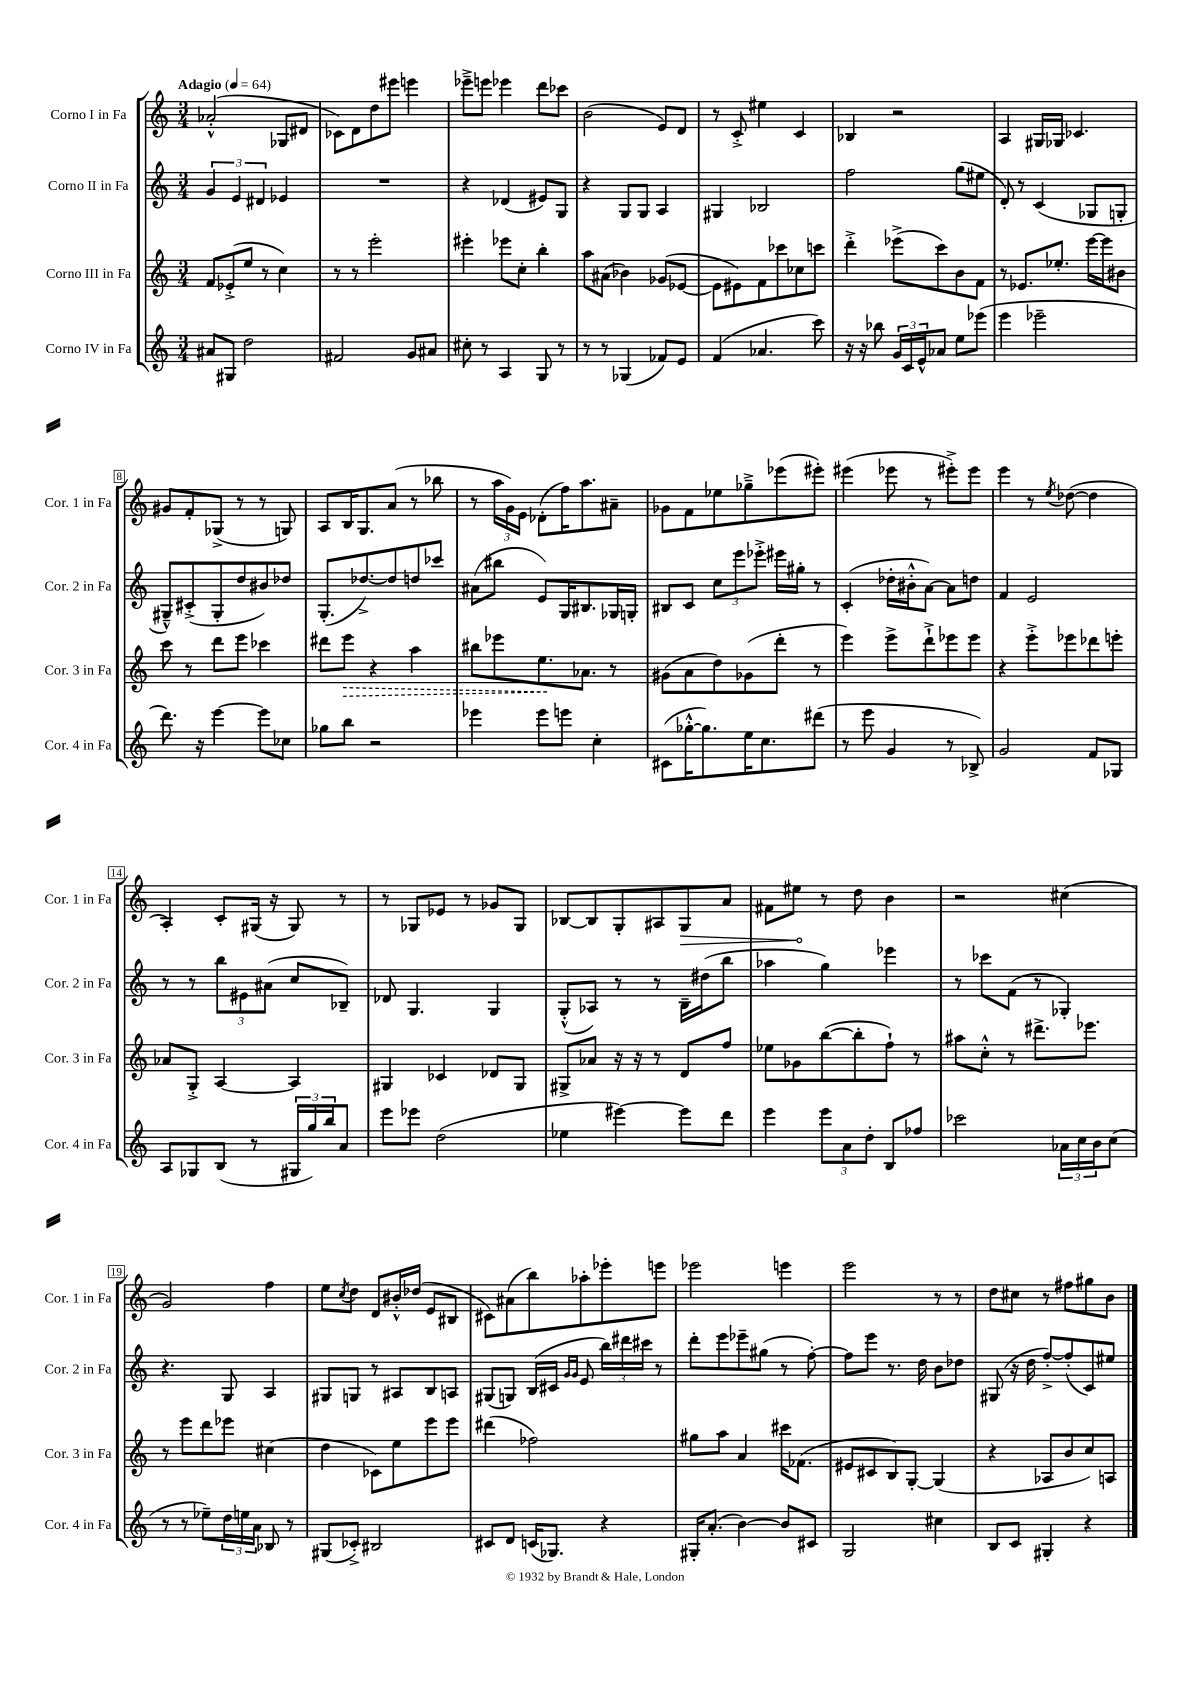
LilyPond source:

<<
\new StaffGroup <<
\new Staff = "s0" \with { instrumentName = "Corno I in Fa" shortInstrumentName = "Cor. 1 in Fa" } {
    \clef treble \key c \major \numericTimeSignature \time 3/4 \tempo "Adagio" 4 = 64
    aes'2-.-^( ges8 dis'8 |
    ces'8) d'8 d''8 eis'''8 e'''4 |
    ees'''8---> e'''8 ees'''4 d'''8 ces'''8 |
    b'2( e'8) d'8 |
    r8 c'8-.-> eis''4 c'4 |
    bes4 r2 |
    a4 gis16 ges16 ces'4. |
    gis'8 f'8-. ges8->( r8 r8 g8) |
    a8 b16 g8. a'8( r8 bes''8 |
    r8 \tuplet 3/2 { a''16 g'16) e'16 } des'8-.( f''16) a''8. ais'8-- |
    ges'8 f'8 ees''8 ges''8---> ees'''8( eis'''8-.) |
    eis'''4( ees'''8 r8 eis'''8-.->) eis'''8 |
    e'''4 r8 \acciaccatura { e''8 } des''8~( des''4 |
    a4-.) c'8-. gis16( r16 gis8) r8 |
    r8 ges8 ees'8 r8 ges'8 ges8 |
    bes8~ bes8 g8-. ais8 \once \override Hairpin.circled-tip = ##t g8\> a'8 |
    fis'8 eis''8\! r8 d''8 b'4 |
    r2 cis''4( |
    g'2) f''4 |
    e''8 \acciaccatura { c''8 } d''8 d'8 bis'16-.-^ des''16( e'8 bis8 |
    cis'8) ais'8( b''8) aes''8-. ees'''8-. e'''8 |
    ees'''2 e'''4 |
    e'''2 r8 r8 |
    d''8 cis''8 r8 fis''8 gis''8 b'8 \bar "|." |
}
\new Staff = "s1" \with { instrumentName = "Corno II in Fa" shortInstrumentName = "Cor. 2 in Fa" } {
    \clef treble \key c \major \numericTimeSignature \time 3/4
    \tuplet 3/2 { g'4 e'4 dis'4 } ees'4 |
    R2. |
    r4 des'4( eis'8) g8 |
    r4 g8 g8 a4 |
    gis4 bes2 |
    f''2 g''8( eis''8 |
    d'8-.) r8 c'4( ges8 g8-. |
    gis8---^) cis'8-.->( gis8-. d''8 bis'8) des''8 |
    g8.-.( des''8.~->) des''8 d''8 ces'''8 |
    ais'8( bis''8 e'8) g16 bis8. ges16 g16-. |
    bis8 c'8 \tuplet 3/2 { c''8 e'''8 ees'''8-.-> } eis'''16 gis''16-. r8 |
    c'4-.( des''16-. bis'16-.-^ a'8~) a'8 d''8 |
    f'4 e'2 |
    r8 r8 \tuplet 3/2 { b''8 eis'8 ais'8( } c''8 bes8--) |
    des'8 g4. g4 |
    g8-.-^( aes8) r8 r8 b16-- dis''16( b''8 |
    aes''4 g''4) ees'''4 |
    r8 ces'''8 f'8( r8 ges4-.) |
    r4. g8 a4 |
    gis8 g8 r8 ais8 b8 a8 |
    gis8( g8) b16( cis'16 \grace { g'16 g'16 } e'8 \tuplet 3/2 { b''16) dis'''16 cis'''16 } r8 |
    d'''8-. e'''8 ees'''8-- gis''8( r8 f''8~-.) |
    f''8 e'''8 r8. d''16 b'8 des''8 |
    gis8( r16 d''16 f''8~-.->) f''8-.( c'8) eis''8 \bar "|." |
}
\new Staff = "s2" \with { instrumentName = "Corno III in Fa" shortInstrumentName = "Cor. 3 in Fa" } {
    \clef treble \key c \major \numericTimeSignature \time 3/4
    f'8 ees'8-.->( e''8 r8 c''4) |
    r8 r8 e'''2-. |
    eis'''4-. ees'''8 c''8-. b''4-. |
    a''8 ais'8( bes'4) ges'8( ees'8~ |
    ees'8 eis'8) f'8 ces'''8 ces''8 c'''8 |
    d'''4-.-> ees'''8->( c'''8) b'8 f'8 |
    r8 ees'8. ees''8.-. e'''16~ e'''16 bis'8 |
    c'''8 r8 d'''8 e'''8 ces'''4 |
    dis'''8 \once \override Hairpin.style = #'dashed-line e'''8\> r4 a''4 |
    bis''8 ees'''8 e''8.\! aes'8. r8 |
    gis'8( a'8 d''8) ges'8( d'''8-. r8 |
    e'''4) e'''8-> d'''8-!-> ees'''8 ees'''8 |
    r4 e'''8-.-> ees'''8 des'''8 e'''8-. |
    aes'8 g8-.-> a4~ a4 |
    gis4 ces'4 des'8 gis8 |
    gis8-> aes'8 r16 r16 r8 d'8 f''8 |
    ees''8 ges'8 b''8~( b''8-. f''8-!) r8 |
    ais''8 c''8-.-^ r8 dis'''8.-> ees'''8. |
    r8 e'''8 d'''8 ees'''8 cis''4( |
    d''4 ces'8) e''8 e'''8 e'''8 |
    dis'''4( fes''2) |
    gis''8 a''8 a'4 cis'''16 fes'8.( |
    eis'8 cis'8 b8) g8~-. g4( |
    r4 aes8 b'8 c''8) a8 \bar "|." |
}
\new Staff = "s3" \with { instrumentName = "Corno IV in Fa" shortInstrumentName = "Cor. 4 in Fa" } {
    \clef treble \key c \major \numericTimeSignature \time 3/4
    ais'8 gis8 d''2 |
    fis'2 g'8 ais'8 |
    cis''8-. r8 a4 g8 r8 |
    r8 r8 ges4( fes'8) e'8 |
    f'4( aes'4. c'''8) |
    r16 r16 bes''8 \tuplet 3/2 { g'16 c'16 e'16-^ } aes'8 e''8 ees'''8( |
    e'''4 ees'''2-- |
    d'''8.) r16 e'''4~ e'''8 ces''8 |
    ges''8 b''8 r2 |
    ees'''4 ees'''8 e'''8 c''4-. |
    cis'8( ges''16~-.-^ ges''8.) e''16 c''8. dis'''8( |
    r8 e'''8 g'4 r8 bes8->) |
    g'2 f'8 ges8 |
    a8 ges8 b8( r8 \tuplet 3/2 { gis16 g''16) b''16 } a'8 |
    e'''8 ees'''8 d''2( |
    ees''4 eis'''4~) eis'''8 d'''8 |
    e'''4 \tuplet 3/2 { e'''8 a'8 d''8-. } b8 fes''8 |
    ces'''2 \tuplet 3/2 { aes'16 c''16 b'16 } c''8( |
    r8 r8 ees''8--) \tuplet 3/2 { d''16 e''16 a'16 } bes8 r8 |
    gis8( ces'8-.->) bis2 |
    cis'8 d'8 c'16( ges8.) r4 |
    gis16-. a'8.-.( b'4~) b'8 cis'8 |
    g2 cis''4 |
    b8 c'8 gis4-. r4 \bar "|." |
}
>>
>>
\layout { \context { \Score \override BarNumber.stencil = #(make-stencil-boxer 0.1 0.3 ly:text-interface::print) } }
